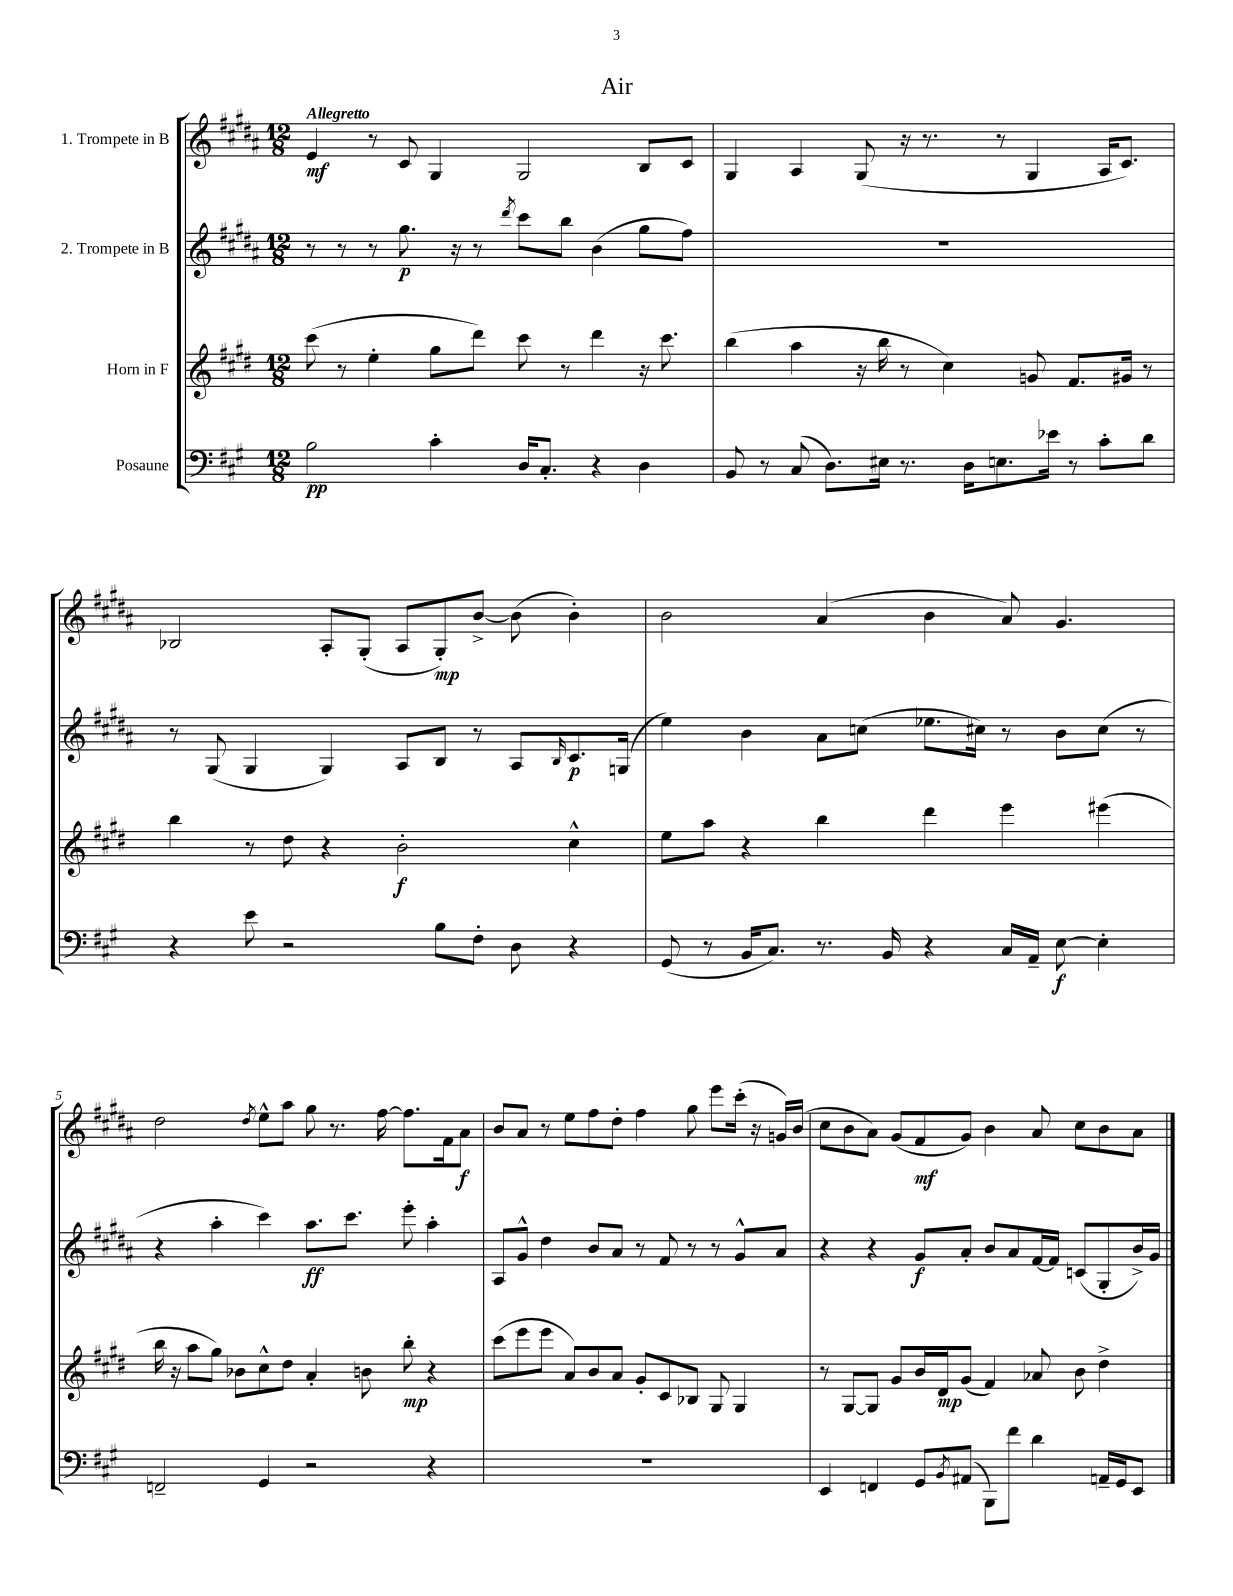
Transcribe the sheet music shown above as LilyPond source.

\header { title = "Air" }
<<
\new StaffGroup <<
\new Staff = "s0" \with { instrumentName = "1. Trompete in B" } {
    \clef treble \key b \major \numericTimeSignature \time 12/8 \tempo "Allegretto"
    e'4\mf r8 cis'8 gis4 gis2 b8 cis'8 |
    gis4 ais4 gis8( r16 r8. r8 gis4 ais16 cis'8.) |
    bes2 ais8-. gis8-.( ais8 gis8-.\mp) b'8~-> b'8( b'4-.) |
    b'2 ais'4( b'4 ais'8) gis'4. |
    dis''2 \acciaccatura { dis''8 } e''8-^ ais''8 gis''8 r8. fis''16~ fis''8. fis'16 ais'8\f |
    b'8 ais'8 r8 e''8 fis''8 dis''8-. fis''4 gis''8 e'''8 cis'''16-.( r16 g'16) b'16( |
    cis''8 b'8 ais'8) gis'8( fis'8\mf gis'8) b'4 ais'8 cis''8 b'8 ais'8 \bar "|." |
}
\new Staff = "s1" \with { instrumentName = "2. Trompete in B" } {
    \clef treble \key b \major \numericTimeSignature \time 12/8
    r8 r8 r8 gis''8.\p r16 r8 \acciaccatura { dis'''8 } cis'''8 b''8 b'4( gis''8 fis''8) |
    R1. |
    r8 gis8( gis4 gis4) ais8 b8 r8 ais8 \grace { b16 } cis'8.\p g16( |
    e''4) b'4 ais'8 c''8( ees''8. cis''16) r8 b'8 cis''8( r8 |
    r4 ais''4-. cis'''4) ais''8.\ff cis'''8. e'''8-. ais''4-. |
    ais8 gis'8-^ dis''4 b'8 ais'8 r8 fis'8 r8 r8 gis'8-^ ais'8 |
    r4 r4 gis'8\f ais'8-. b'8 ais'8 fis'16~ fis'16 c'8( gis8-. b'16->) gis'16 \bar "|." |
}
\new Staff = "s2" \with { instrumentName = "Horn in F" } {
    \clef treble \key e \major \numericTimeSignature \time 12/8
    cis'''8( r8 e''4-. gis''8 dis'''8) cis'''8 r8 dis'''4 r16 cis'''8. |
    b''4( a''4 r16 b''16 r8 cis''4) g'8 fis'8. gis'16 r8 |
    b''4 r8 dis''8 r4 b'2-.\f cis''4-^ |
    e''8 a''8 r4 b''4 dis'''4 e'''4 eis'''4( |
    b''16 r16 a''8 gis''8) bes'8 cis''8-^ dis''8 a'4-. b'8 b''8-.\mp r4 |
    cis'''8( e'''8 e'''8 a'8) b'8 a'8 gis'8-. cis'8 bes8 gis8 gis4 |
    r8 gis8~ gis8 gis'8 b'16 dis'16\mp gis'8( fis'4) aes'8 b'8 dis''4-> \bar "|." |
}
\new Staff = "s3" \with { instrumentName = "Posaune" } {
    \clef bass \key a \major \numericTimeSignature \time 12/8
    b2\pp cis'4-. d16 cis8.-. r4 d4 |
    b,8 r8 cis8( d8.) eis16 r8. d16 e8. ees'16 r8 cis'8-. d'8 |
    r4 e'8 r2 b8 fis8-. d8 r4 |
    gis,8( r8 b,16 cis8.) r8. b,16 r4 cis16 a,16-- e8~\f e4-. |
    f,2-- gis,4 r2 r4 |
    R1. |
    e,4 f,4 gis,8 \acciaccatura { b,8 } ais,8( b,,8) fis'8 d'4 a,16-- gis,16 e,8 \bar "|." |
}
>>
>>
\layout { \context { \Score \override BarNumber.break-visibility = ##(#f #t #t) barNumberVisibility = #(every-nth-bar-number-visible 5) } }
